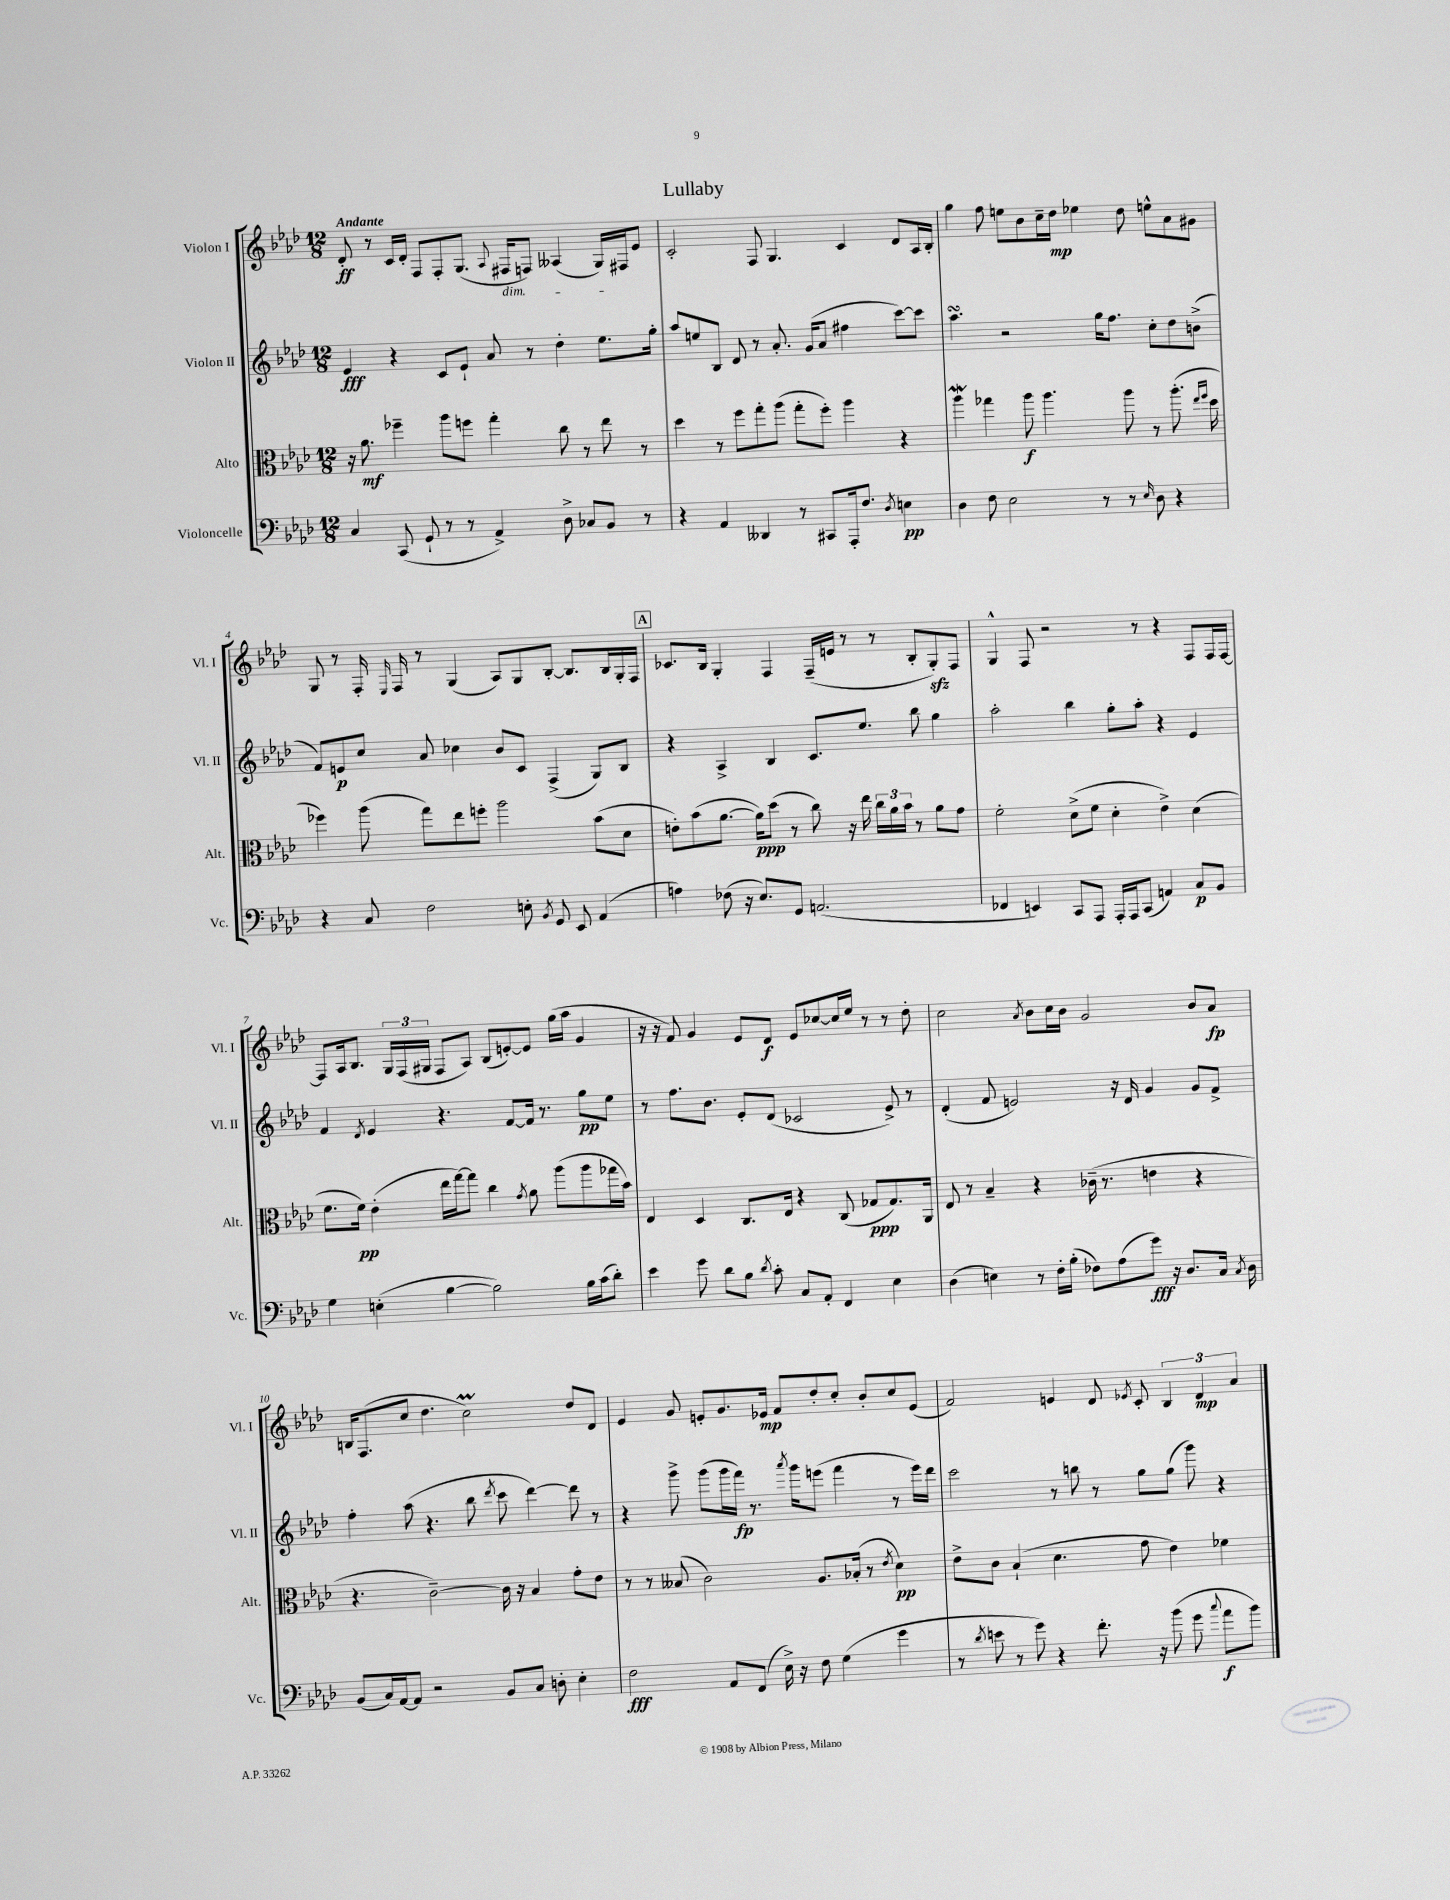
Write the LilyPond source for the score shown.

\header { title = "Lullaby" }
<<
\new StaffGroup <<
\new Staff = "s0" \with { instrumentName = "Violon I" shortInstrumentName = "Vl. I" } {
    \clef treble \key aes \major \numericTimeSignature \time 12/8 \tempo "Andante"
    \autoBeamOff des'8-.\ff r8 c'16[ des'16]-. f8[ f8-. g8.]( \appoggiatura { aes8 } fis16[\dim f8]) aeses4( g16[) fis16\! ees'8] |
    c'2-. f8 g4. c'4 des'8[ aes16 bes16]-. |
    g''4 f''8 e''8[ bes'8 c''16-- des''16]\mp ees''4 des''8 e''8[-^ aes'8 gis'8] |
    g8 r8 f16-. \grace { ees16 } f16 r8 g4( aes8[) g8 bes8]~-. bes8.[ bes16 g16-. f16] |
    \mark \markup { \box "A" } ces'8.[ bes16] g4-. f4 f16[--( e'16] r8 r8 bes8[-. g8-.\sfz) f8] |
    g4-^ f8 r2 r8 r4 f8[ f16 f16]~ |
    f8[ aes16 bes8.] \tuplet 3/2 { g16[ f16( gis16] } f8[ aes8]) bes8[( e'8~-.) e'8] g''16[( aes''16] g'4 |
    r16 r16 f'8) g'4 ees'8[ des'8]\f ees'8[ ces''8~ ces''16 ees''16] r8 r8 des''8-. |
    c''2 \acciaccatura { aes'8 } bes'8[ c''16 bes'16] g'2 bes'8[ aes'8]\fp |
    b16[ f8.( c''8] des''4. c''2\prall) des''8[ des'8] |
    ees'4 g'8 e'8[-. g'8. ees'16]\mp f'8[ des''8-. c''8]-. bes'8[-. c''8 ees'8]( |
    f'2) e'4 des'8 \acciaccatura { ees'8 } c'8-. \tuplet 3/2 { bes4 des'4\mp aes'4 } \bar "|." |
}
\new Staff = "s1" \with { instrumentName = "Violon II" shortInstrumentName = "Vl. II" } {
    \clef treble \key aes \major \numericTimeSignature \time 12/8
    \autoBeamOff ees'4\fff r4 c'8[ ees'8]-! aes'8 r8 des''4-. ees''8.[ g''16]-. |
    aes''8[ e''8 bes8] des'8 r8 aes'8.-. g'16[( aes'8] fis''4 c'''8[~) c'''8] |
    aes''4.\turn r2 g''16[ f''8.] c''8[-. des''8 b'8]->( |
    f'8[) e'8\p c''8] aes'8 ces''4 bes'8[ c'8] f4->( g8[) bes8] |
    \mark \markup { \box "A" } r4 aes4-> bes4 c'8.[ ees''8.] bes''8 g''4 |
    aes''2-. bes''4 g''8[-. aes''8]-. r4 ees'4 |
    f'4 \acciaccatura { des'8 } ees'4 r4. f'8[~ f'16] r8. g''8[\pp ees''8] |
    r8 f''8.[ bes'8.] ees'8[-. des'8]( ces'2 ees'8->) r8 |
    des'4-.( f'8 e'2) r16 des'16 g'4 g'8[ f'8]-> |
    f''4-. aes''8( r4. bes''8 \acciaccatura { des'''8 } c'''8 des'''4~) des'''8 r8 |
    r4 g'''8-> g'''8[( g'''16 f'''16]\fp) r8. \acciaccatura { aes'''8 } g'''16[ e'''8]( f'''4 r8 e'''16[) des'''16] |
    c'''2 r8 b''8 r8 g''8[ g''8]( g'''8) r4 \bar "|." |
}
\new Staff = "s2" \with { instrumentName = "Alto" shortInstrumentName = "Alt." } {
    \clef alto \key aes \major \numericTimeSignature \time 12/8
    \autoBeamOff r16 aes'8.\mf fes''4-- aes''8[ f''8] g''4-. c''8 r8 ees''8 r8 |
    des''4 r8 f''8[ g''8-. aes''8]( g''8[-. f''8]-.) aes''4 r4 |
    aes''4\mordent ges''4 aes''8\f aes''4. aes''8 r8 aes''8.-.( \grace { ees''16[ f''16] } des''16 |
    fes''4) aes''8( g''8[) ees''8 f''8]-. aes''2 bes'8[( des'8] |
    \mark \markup { \box "A" } e'8[-.) bes'8( aes'8.]~ aes'16[\ppp) des''8]( r8 c''8) r16 ees''16 \tuplet 3/2 { c''16[ aes'16 bes'16] } r8 aes'8[ g'8] |
    f'2-. des'8[->( f'8] des'4-. ees'4->) des'4( |
    f'8.[ f'16]\pp) ees'4-.( ees''16[ g''16~) g''8] c''4 \acciaccatura { g'8 } aes'8 aes''8[( aes''8 ges''16 bes'16]) |
    ees4 des4 c8.[ ees16] r4 c8( ges8[\ppp ges8.) aes,16] |
    ees8 r8 bes4-- r4 ces'16--( r8. e'4 r4 |
    r4. c'2~--) c'16 r16 bes4 g'8[-. ees'8] |
    r8 r8 beses8( c'2) aes8.[ bes16]-.( r8 \acciaccatura { ees'8 } des'4\pp) |
    ees'8[-> c'8] bes4-!( des'4. g'8 ees'4) fes'4 \bar "|." |
}
\new Staff = "s3" \with { instrumentName = "Violoncelle" shortInstrumentName = "Vc." } {
    \clef bass \key aes \major \numericTimeSignature \time 12/8
    \autoBeamOff c4 c,8( g,8-! r8 r8 aes,4->) des8-> ces8[ bes,8] r8 |
    r4 aes,4 deses,4 r8 cis,8[ aes,,16-. f8.] \acciaccatura { des8 } e4\pp |
    des4 f8 ees2 r8 r8 \grace { ees16 } des8 r4 |
    r4 c8 f2 e8-. \acciaccatura { bes,8 } g,8 ees,8 aes,4( |
    \mark \markup { \box "A" } a4) fes8( r16 ees8.[) g,8] a,2.( |
    fes,4 e,4) c,8[ aes,,8] aes,,16[-. aes,,16 c,8]( a,4) c8[\p bes,8] |
    g4 e4-.( bes4~ bes2) bes16[ c'16( des'8]-.) |
    ees'4 g'8 des'8[ bes8] \acciaccatura { des'8 } c'8-. c8[ aes,8]-. f,4 ees4 |
    des4( e4) r8 f16[-. bes16]-.( fes8[) aes8( g'8]\fff) r16 des8.[ c16] \acciaccatura { c8 } des16 |
    bes,8[( c16) aes,16~ aes,8] r2 bes,8[ c8] d8-. ees4-. |
    f2\fff aes,8[ f,8]( ees16->) r16 f8 g4( g'4 |
    r8 \acciaccatura { des'8 } e'8 r8 g'8) r4 f'8.-. r16 bes'8( g'8 \appoggiatura { c''8 } aes'8[\f bes'8]) \bar "|." |
}
>>
>>
